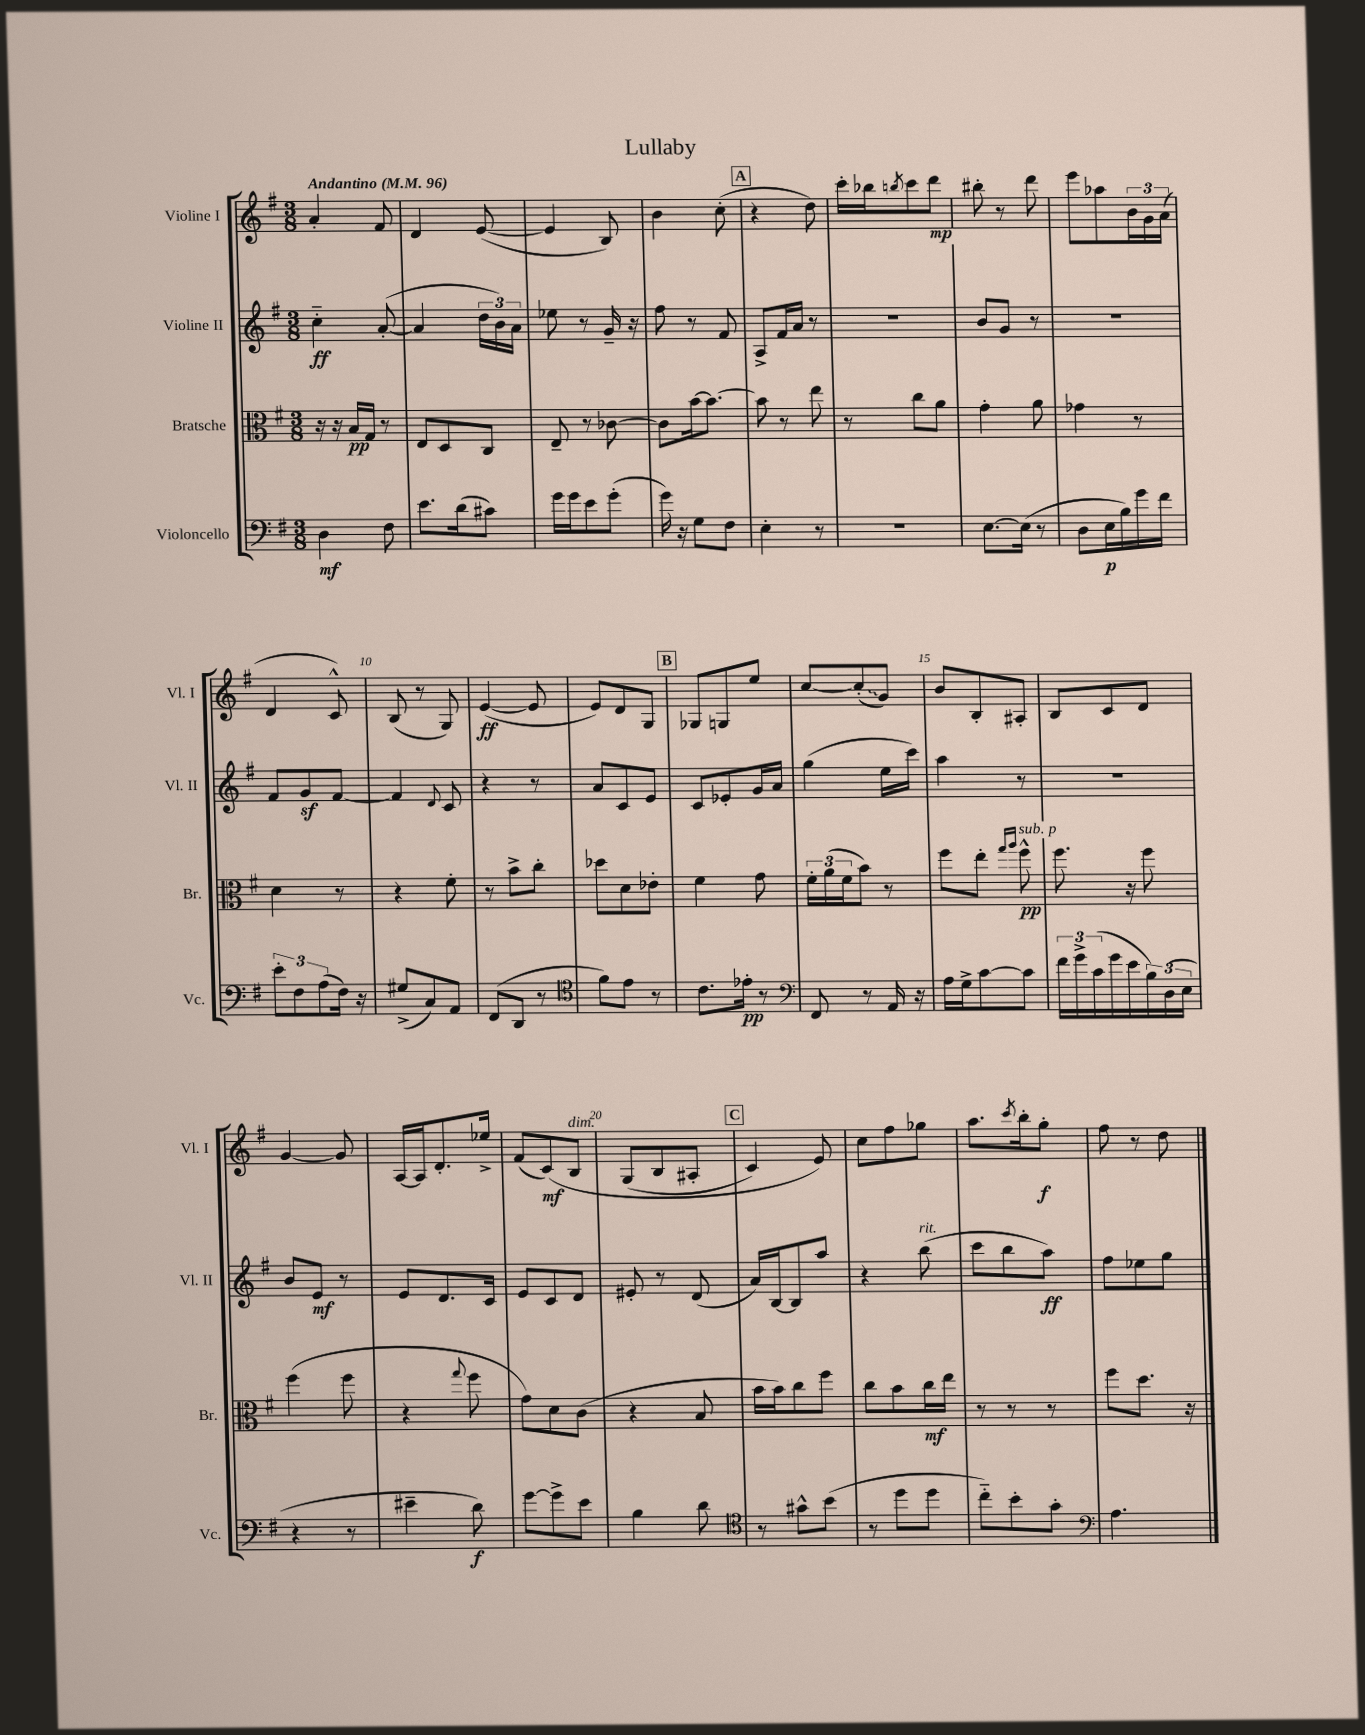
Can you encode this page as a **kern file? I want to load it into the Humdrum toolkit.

**kern	**kern	**kern	**kern
*staff4	*staff3	*staff2	*staff1
*clefF4	*clefC3	*clefG2	*clefG2
*k[f#]	*k[f#]	*k[f#]	*k[f#]
*M3/8	*M3/8	*M3/8	*M3/8
*MM96	*MM96	*MM96	*MM96
4D\	16r	4cc'~\	4a'/
.	16r	.	.
.	16B/LL	.	.
.	16G/JJ	.	.
8F#\	8r	([8a'/	8f#/
=	=	=	=
8.e\L	8E/L	4a/]	4d/
.	8D/	.	.
(16d\k	.	.	.
8c#\J)	8C/J	24dd\LL	([8e/
.	.	24b\)	.
.	.	24a\JJ	.
=	=	=	=
16g\LL	8E~/	8ee-\	4e/]
16g\J	.	.	.
8e\	8r	8r	.
(8g'\J	[8c-\	16g~/	8B/)
.	.	16r	.
=	=	=	=
16g\)	8c-\]L	8ff#\	4b\
16r	.	.	.
8G\L	[16b\k	8r	.
.	8.b\_J	.	.
8F#\J	.	8f#/	(8cc'\
=	=	=	=
4E'\	8b\]	8A^/L	4r
.	8r	16f#/L	.
.	.	16a/JJ	.
8r	8ee\	8r	8dd\)
=	=	=	=
4.r	8r	4.r	16ccc'\LL
.	.	.	16bb-\J
.	.	.	8qbb/
.	8cc\L	.	8ccc\
.	8a\J	.	8ddd\J
=	=	=	=
[8.E\L	4g'\	8b/L	8bb#'\
.	.	8g/J	8r
(16E\]Jk	.	.	.
8r	8a\	8r	8ddd\
=	=	=	=
8D\L	4g-\	4.r	8eee\L
16E\L	.	.	8aa-\
16B\)	.	.	.
16g\	8r	.	24b\L
.	.	.	24g\
16f#\JJ	.	.	.
.	.	.	(24a\JJ
=	=	=	=
12e'\L	4d\	8f#/L	4d/
12F#\	.	.	.
.	.	8g/	.
(12A\	.	.	.
16F#\Jk)	8r	[8f#/J	8c^^/)
16r	.	.	.
=	=	=	=
(8G#^/L	4r	4f#/]	(8B/
8C/)	.	.	8r
.	.	8qqd/	.
8AA/J	8f#'\	8c/	8G/)
=	=	=	=
(8FF#/L	8r	4r	([4e/
8DD/J	8b^\L	.	.
8r	8cc'\J	8r	8e/]
=	=	=	=
*clefC4	*	*	*
8f#\L)	8dd-\L	8a/L	8e/L)
8e\J	8d\	8c/	8d/
8r	8e-'\J	8e/J	8G/J
=	=	=	=
8.c\L	4f#\	8c/L	8G-/L
.	.	8e-'/	8G/
16e-'\Jk	.	.	.
8r	8g\	16g/L	8ee/J
.	.	16a/JJ	.
=	=	=	=
*clefF4	*	*	*
8FF#/	24f#'\LL	(4gg\	[8cc/L
.	(24a\	.	.
.	24f#\J	.	.
8r	8b\J)	.	(8cc'/]
16AA/	8r	16ee\LL	8g/J)
16r	.	16ccc\JJ)	.
=	=	=	=
16A\LL	8ff#\L	4aa\	8b/L
16G^\J	.	.	.
[8c\	8ee'\J	.	8B'/
.	16qqgg/LL	.	.
.	16qqaa/JJ	.	.
8c\]J	8ff#^^\	8r	8A#'/J
=	=	=	=
24f#\LL	8.ff#\	4.r	8B/L
24g^\	.	.	.
(24c\	.	.	.
16g\	.	.	8c/
16e\	16r	.	.
24B\)	8ff#\	.	8d/J
(24D\	.	.	.
24E\JJ	.	.	.
=	=	=	=
4r	(4ff#\	8b/L	[4g/
.	.	8e/J	.
8r	8ff#\	8r	8g/]
=	=	=	=
4e#~\	4r	8e/L	[16A/LL
.	.	.	16A/]J
.	.	8.d/	8.d'/
.	8qqgg/	.	.
8d\)	8ff#\	.	.
.	.	16c/Jk	16ee-^/Jk
=	=	=	=
[8g\L	8g\L)	8e/L	(8f#/L
8g^\]	8d\	8c/	&(8c/)
8e\J	(8c\J	8d/J	8B/J
=	=	=	=
4B\	4r	8e#'/	(8G/L
.	.	8r	8B/
8d\	8B/	(8d/	8A#'/J
=	=	=	=
*clefC4	*	*	*
8r	16b\LL	16a/LL)	4c/)
.	16b\J)	[16B/J	.
8g#^^\L	8cc\	8B/]	.
(8b\J	8ff#\J	8aa/J	8e/&)
=	=	=	=
8r	8cc\L	4r	8cc\L
8dd\L	8b\	.	8ff#\
8dd\J	16cc\L	(8bb\	8gg-\J
.	16ee\JJ	.	.
=	=	=	=
8cc'~\L)	8r	8ccc\L	8.aa\L
8b'\	8r	8bb\	.
.	.	.	8qccc/
.	.	.	16bb'\k
8g'\J	8r	8aa\J)	8gg'\J
=	=	=	=
*clefF4	*	*	*
4.A\	8ff#\L	8ff#\L	8ff#\
.	8.dd\J	8ee-\	8r
.	.	8gg\J	8dd\
.	16r	.	.
==	==	==	==
*-	*-	*-	*-
